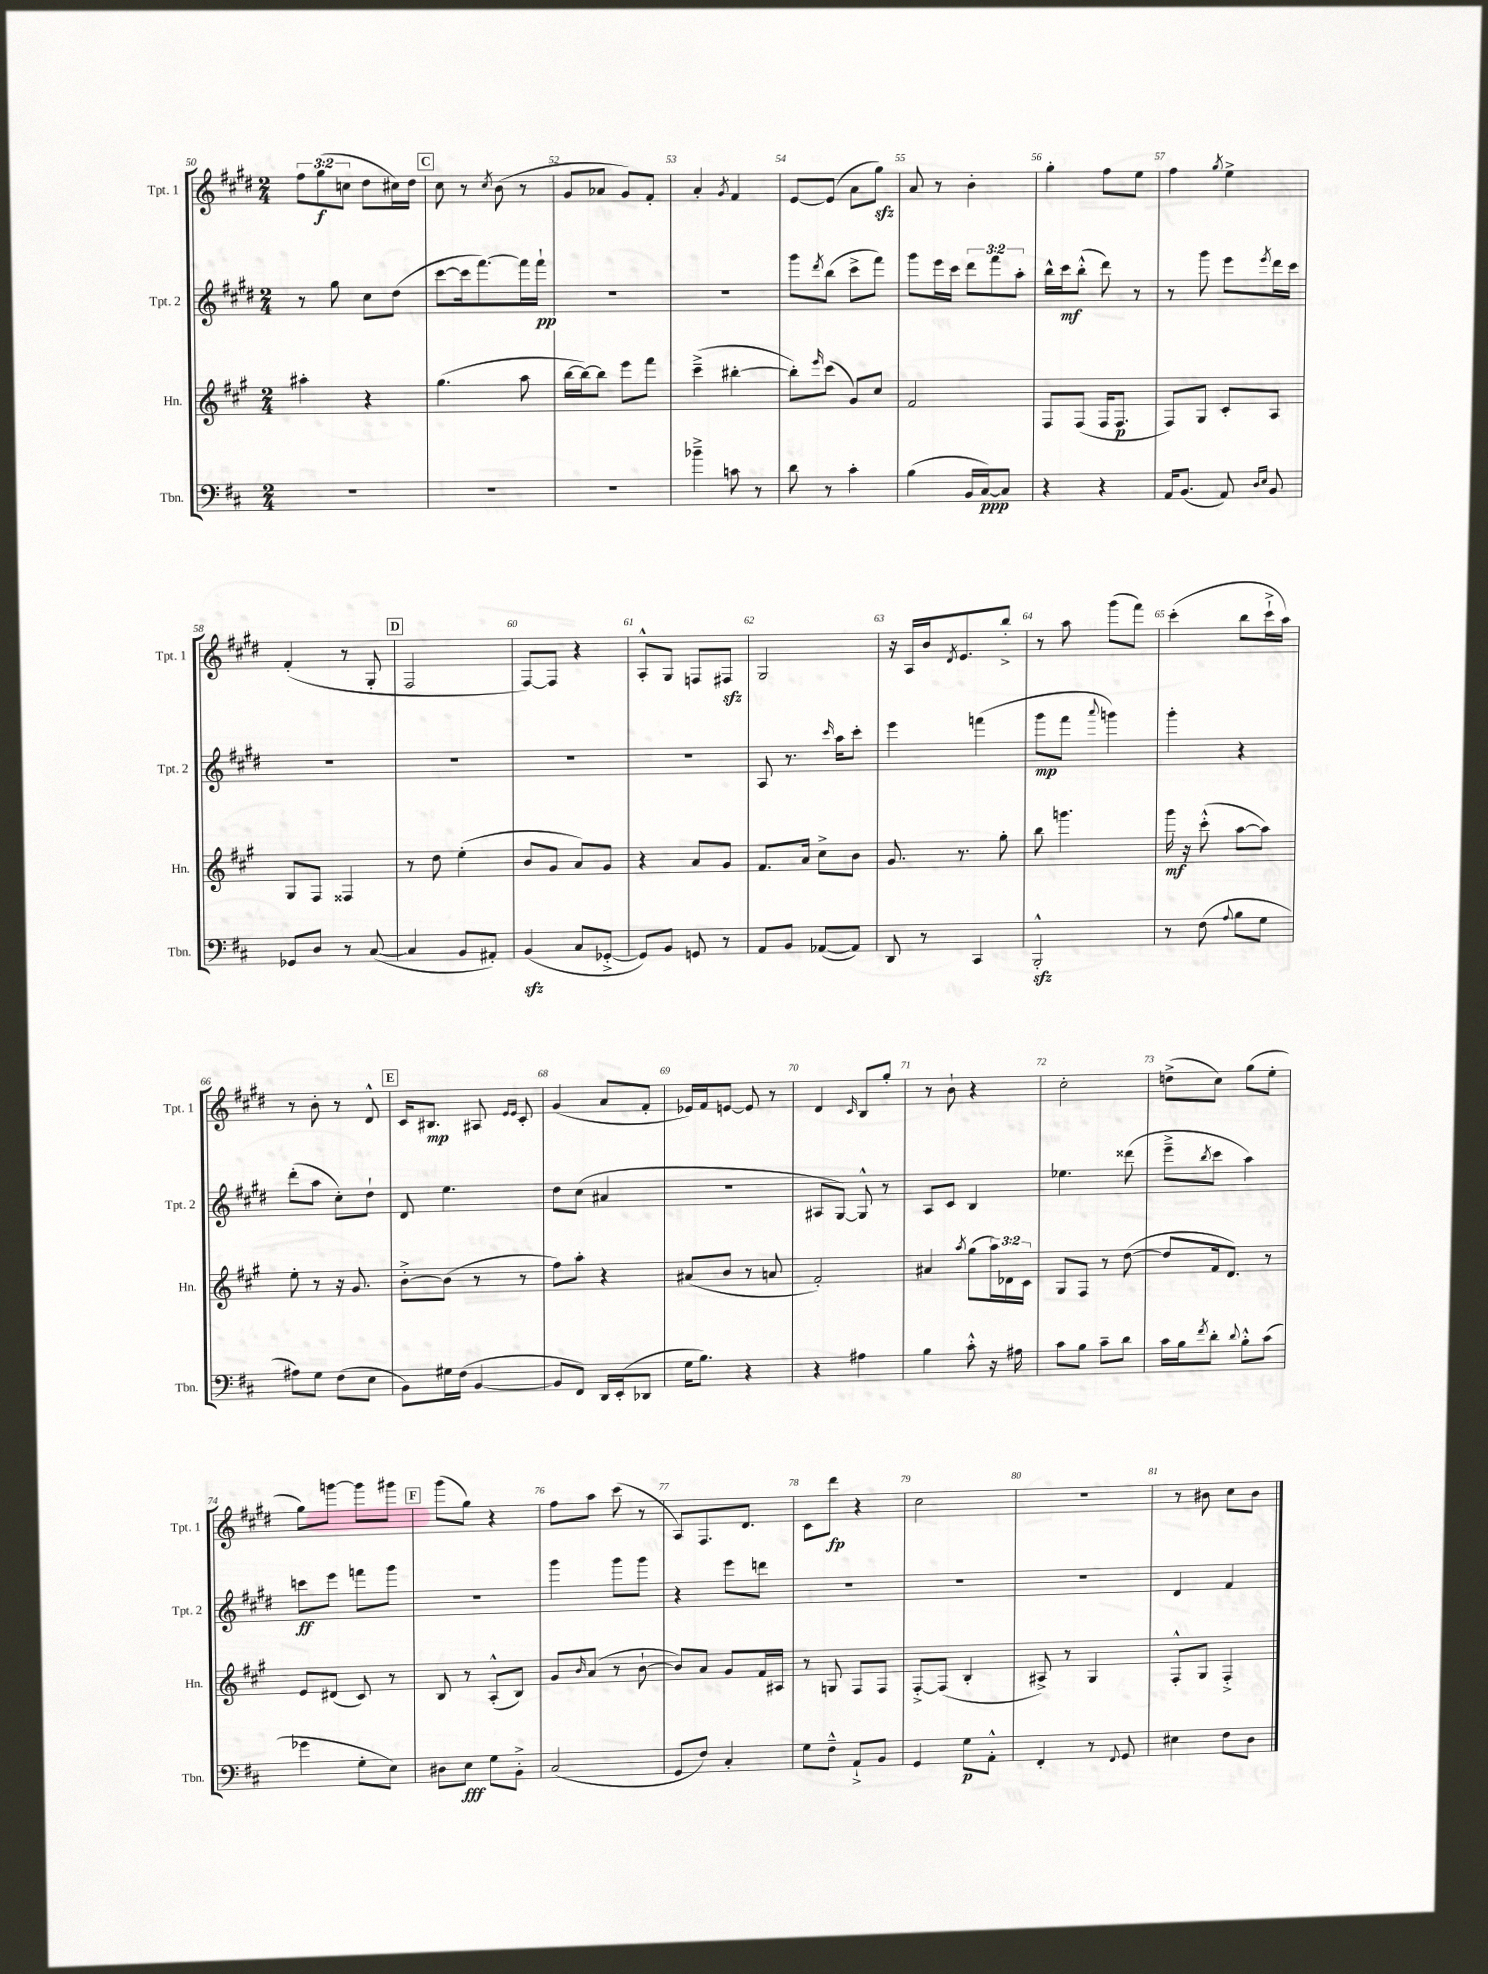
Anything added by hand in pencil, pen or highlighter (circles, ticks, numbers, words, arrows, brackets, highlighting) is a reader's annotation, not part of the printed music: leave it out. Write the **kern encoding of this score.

**kern	**kern	**kern	**kern
*staff4	*staff3	*staff2	*staff1
*clefF4	*clefG2	*clefG2	*clefG2
*k[f#c#]	*k[f#c#g#]	*k[f#c#g#d#]	*k[f#c#g#d#]
*M2/4	*M2/4	*M2/4	*M2/4
2r	4aa#'\	8r	12ff#\L
.	.	.	(12gg#\
.	.	8gg#\	.
.	.	.	12cc\J
.	4r	8cc#\L	8dd#\L
.	.	(8dd#\J	16cc#\L)
.	.	.	16dd#\JJ
=	=	=	=
2r	(4.gg#\	[8ccc#\L	8cc#\
.	.	16ccc#\]k	8r
.	.	[8.fff#\)	.
.	.	.	8qcc#/
.	.	.	(8b\
.	8aa\	16fff#\]L	8r
.	.	16fff#`\JJ	.
=	=	=	=
2r	[16bb\LL	2r	8g#/L
.	16bb\_J)	.	.
.	8bb\]J	.	8a-/J
.	8eee\L	.	8g#/L)
.	8fff#\J	.	8f#'/J
=	=	=	=
4b-~^\	(4ccc#~^\	2r	4a'/
.	.	.	8qg#/
8c\	[4bb#'\	.	4f#/
8r	.	.	.
=	=	=	=
8d\	8bb#'\]L)	8ggg#\L	[8e/L
.	16qqeee/	8qddd#/	.
8r	(8ccc#\J	(8bb\J	(8e/]J
4c#'\	8g#/L)	8ccc#^\L	8a\L
.	8cc#/J	8fff#\J)	8gg#\J)
=	=	=	=
(4B\	2f#/	8ggg#\L	8a/
.	.	16eee\L	8r
.	.	16ccc#\JJ	.
16BB/LL	.	12ddd#\L	4b'\
[16C#/J)	.	.	.
.	.	12fff#\	.
8C#/]J	.	.	.
.	.	12aa'\J	.
=	=	=	=
4r	8F#/L	16bb^^\LL	4gg#'\
.	.	16ccc#\J	.
.	(8F#/J	(8bb'^^\J	.
4r	16F#/LK	8ddd#\)	8ff#\L
.	8.F#/J	.	.
.	.	8r	8ee\J
=	=	=	=
16AA/LK	8F#/L)	8r	4ff#\
(8.BB/J	.	.	.
.	8G#/J	8ggg#\	.
.	.	.	8qgg#/
8AA/)	8c#'/L	8eee\L	4ee^\
16qqD/LL	.	.	.
16qqE/JJ	.	8qeee/	.
8BB/	8A/J	16ddd#\L	.
.	.	16ccc#\JJ	.
=	=	=	=
8GG-/L	8G#/L	2r	(4f#'/
8D/J	8F#/J	.	.
8r	4F##/	.	8r
([8C#/	.	.	8G#'/
=	=	=	=
4C#/]	8r	2r	2F#/
.	8dd\	.	.
8BB/L	(4ee'\	.	.
8AA#'/J)	.	.	.
=	=	=	=
(4BB/	8b/L	2r	[8F#/L)
.	8g#/J	.	8F#/]J
8C#/L	8a/L)	.	4r
[8GG-'^/J	8g#/J	.	.
=	=	=	=
8GG-/]L)	4r	2r	8A'^^/L
8BB/J	.	.	8G#/J
8GG/	8a/L	.	8F/L
8r	8g#/J	.	8F#/J
=	=	=	=
8AA/L	8.f#/L	8A/	2G#/
8BB/J	.	8.r	.
.	16a/Jk	.	.
([8AA-/L	8cc#^\L	.	.
.	.	16qqccc#/	.
.	.	16aa\LK	.
8AA-/]J)	8b\J	8ccc#'\J	.
=	=	=	=
8DD/	8.g#/	4eee\	16r
.	.	.	16A/LL
8r	.	.	16b/J
.	.	.	8qd#/
.	8.r	.	8.e/
4CC#/	.	(4fff\	.
.	8gg#'\	.	8bb'^/J
=	=	=	=
2BBB'^^/	8bb\	8ggg#\L	8r
.	4.ggg\	8fff#\J	8aa\
.	.	8qqaaa/	.
.	.	4ggg\)	(8ggg#\L
.	.	.	8fff#\J)
=	=	=	=
8r	16ggg#\	4ggg#'\	(4ccc#'\
.	16r	.	.
(8F#\	(8ccc#'^^\	.	.
8qqA/	.	.	.
8B\L	[8aa\L	4r	8bb\L
8G\J	8aa\]J)	.	16ccc#`^\L
.	.	.	16aa\JJ)
=	=	=	=
8A#\L)	8ee'\	(8ddd#'\L	8r
8G\J	8r	8aa\J	8b'\
(8F#\L	16r	8cc#'\L)	8r
.	8.g#/	.	.
8E\J	.	8dd#`\J	8d#^^/
=	=	=	=
8BB\L)	[8b'^\L	8d#/	16c#/LK
.	.	.	8.B#/J
16G#\L	(8b\]J	4.ee\	.
(16F#\JJ	.	.	.
[4BB/	8r	.	8A#/
.	.	.	16qqe/LL
.	.	.	16qqe/JJ
.	8r	.	8c#'/
=	=	=	=
8BB/]L	8ff#\L)	8dd#\L	(4g#/
8FF#/J)	8aa'\J	(8cc#\J	.
16DD/LL	4r	4a#/	8a/L
(16EE'/J	.	.	.
8DD-/J	.	.	8f#'/J
=	=	=	=
16G\LK	(8a#/L	2r	16e-/LL)
8.B\J)	.	.	16f#/J
.	8b/J	.	[8e/J
4r	8r	.	8e/]
.	8a/	.	8r
=	=	=	=
4r	2f#'/)	8A#/L	4d#/
.	.	[8G#/J)	.
.	.	.	16qqc#/
4A#\	.	8G#^^/]	8B/L
.	.	8r	8gg#'/J
=	=	=	=
4B\	4a#/	8A/L	8r
.	.	8c#/J	8b`\
.	8qaa/	.	.
8c#'^^\	(8gg#\L	4B/	4r
16r	24aa\L)	.	.
.	24d-\	.	.
16A#\	.	.	.
.	24c#\JJ	.	.
=	=	=	=
8c#\L	8G#/L	4.ee-\	2cc#'\
8B\J	8F#/J	.	.
8c#~\L	8r	.	.
8d\J	([8dd\	(8ddd##\	.
=	=	=	=
16c#\LL	8dd/]L	8eee~^\L	(8dd^\L
16B\J	.	.	.
8qf#/	.	8qbb/	.
8d'\J	16f#/k	8ccc#\J	8cc#\J)
.	8.d/J)	.	.
8qqd/	.	.	.
8B'^^\L	.	4aa\)	(8gg#\L
(8c#\J	8r	.	8ee'\J
=	=	=	=
4g-\	8e/L	8ccc\L	8gg#\L)
.	(8d#/J	8eee\J	[8ggg\J
8G'\L	8c#/)	8fff\L	8ggg\]L
8E\J)	8r	8ggg#\J	8ggg#\J
=	=	=	=
8D#\L	8B/	2r	(8ggg#\L
8E\J	8r	.	8gg#\J)
8G\L	(8A'^^/L	.	4r
8BB'^\J	8B/J)	.	.
=	=	=	=
(2C#/	8g#/L	4ggg#\	8ff#\L
.	16qqb/	.	.
.	(8a/J	.	8aa\J
.	8r	8ggg#\L	(8ccc#\
.	[8b`\	8ggg#\J	8r
=	=	=	=
8GG/L	8b/]L)	4r	8A/L)
8F#/J)	8a/J	.	8.F#/
4C#'/	8g#/L	8eee\L	.
.	.	.	8.d#/J
.	16f#/L	8ddd\J	.
.	16A#/JJ	.	.
=	=	=	=
8G\L	8r	2r	8c#\L
8F#~^^\J	8G/	.	8ddd#\J
8AA`^/L	8F#/L	.	4r
8BB/J	8F#/J	.	.
=	=	=	=
4GG/	[8F#'^/L	2r	2cc#\
.	(8F#/]J	.	.
8G\L	4B'/	.	.
8AA'^^\J	.	.	.
=	=	=	=
4FF#'/	8A#^/)	2r	2r
.	8r	.	.
8r	4G#/	.	.
8qqFF#/	.	.	.
8GG/	.	.	.
=	=	=	=
4E#\	8F#'^^/L	4d#/	8r
.	8G#/J	.	8b#\
8F#\L	4F#'^/	4f#/	8cc#\L
8D\J	.	.	8b#\J
==	==	==	==
*-	*-	*-	*-
